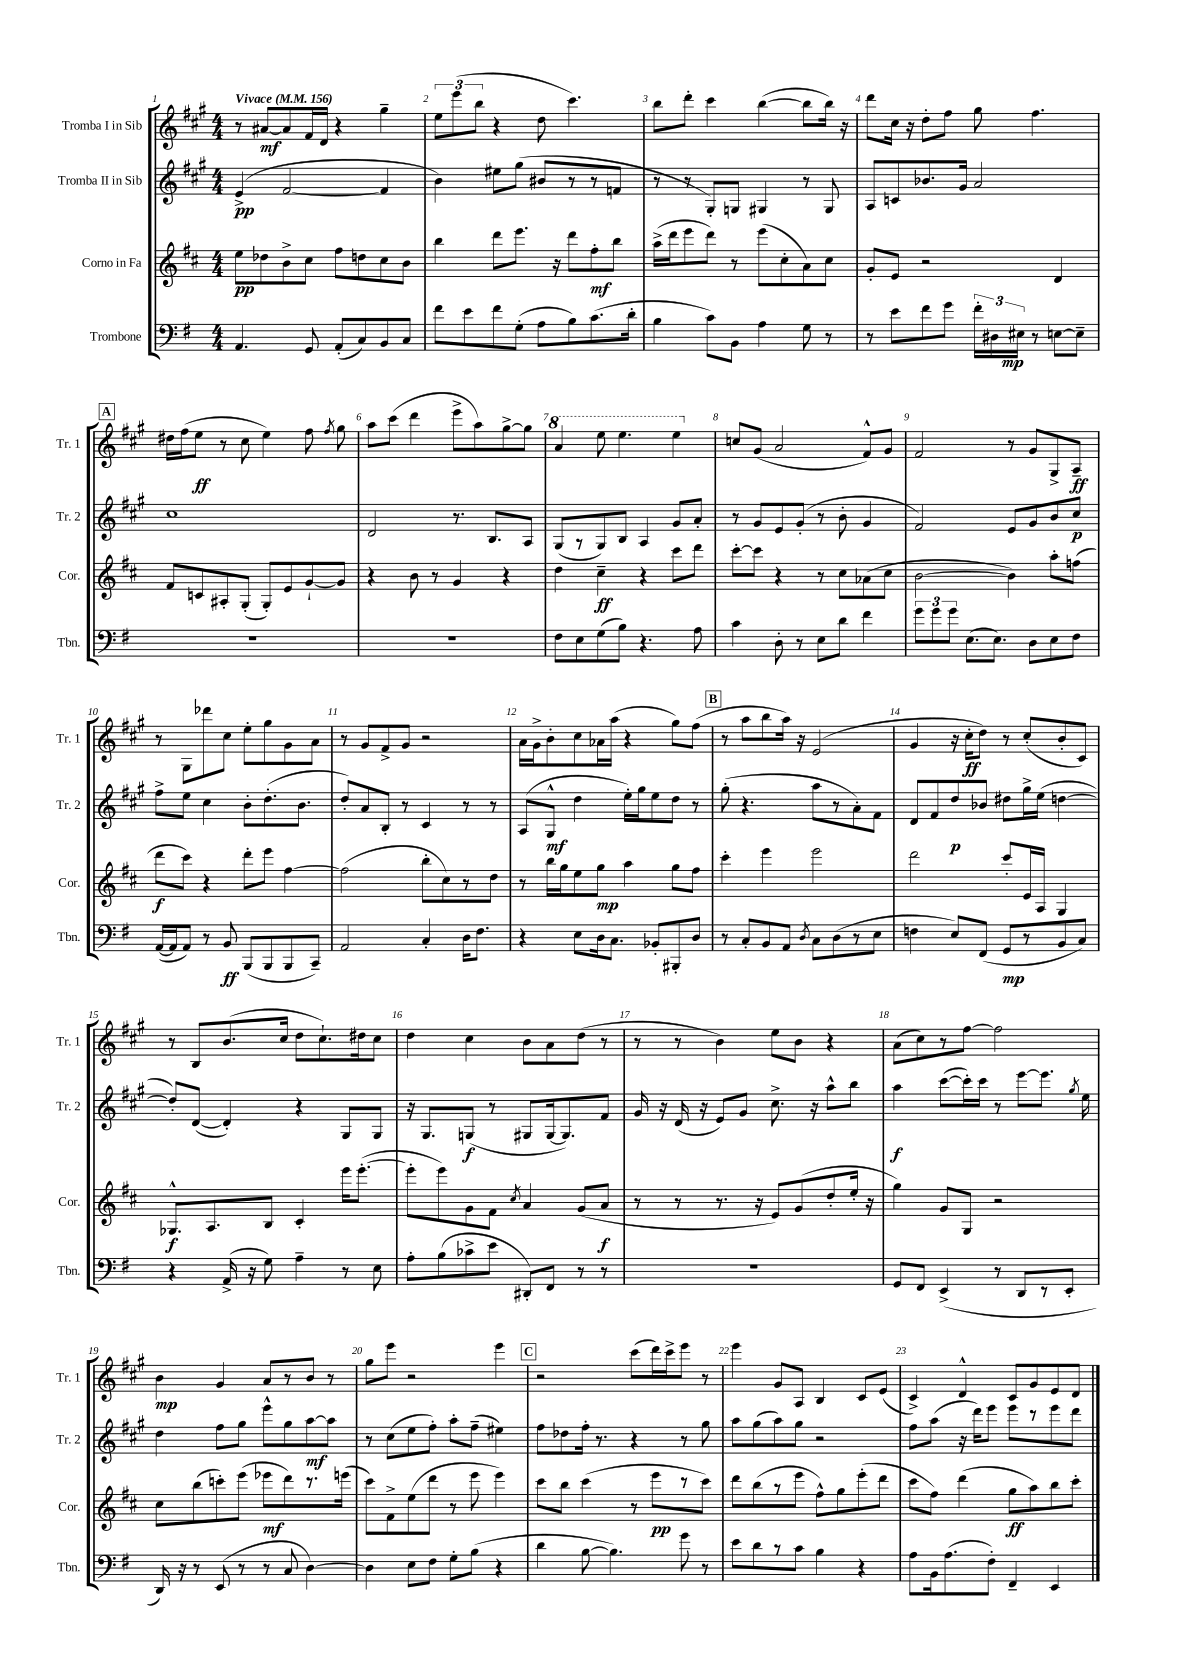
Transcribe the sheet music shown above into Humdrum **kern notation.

**kern	**dynam	**kern	**dynam	**kern	**dynam	**kern	**dynam
*part4	*part4	*part3	*part3	*part2	*part2	*part1	*part1
*staff4	*staff4	*staff3	*staff3	*staff2	*staff2	*staff1	*staff1
*I"Trombone	*	*I"Corno in Fa	*	*I"Tromba II in Sib	*	*I"Tromba I in Sib	*
*I'Tbn.	*	*I'Cor.	*	*I'Tr. 2	*	*I'Tr. 1	*
*clefF4	*	*clefG2	*	*clefG2	*	*clefG2	*
*k[f#]	*	*k[f#c#]	*	*k[f#c#g#]	*	*k[f#c#g#]	*
*M4/4	*	*M4/4	*	*M4/4	*	*M4/4	*
*MM156	*	*MM156	*	*MM156	*	*MM156	*
=1	=1	=1	=1	=1	=1	=1	=1
!	!	!	!	!	!	!LO:TX:a:B:t=Vivace	!
4.AA/	.	8ee\L	pp	(4e^/	pp	8r	.
.	.	8dd-X\	.	.	.	[8a#X/L	mf
.	.	8b^\	.	[2f#/	.	8a#/]	.
8GG/	.	8cc#\J	.	.	.	16f#/L	.
.	.	.	.	.	.	16d/JJ	.
(8AA'/L	.	8ff#\L	.	.	.	4r	.
8C/)	.	8ddn\	.	.	.	.	.
8BB/	.	8cc#\	.	4f#/]	.	4gg#~\	.
8C/J	.	8b\J	.	.	.	.	.
=2	=2	=2	=2	=2	=2	=2	=2
8f#\L	.	4bb\	.	4b\)	.	12ee\L	.
.	.	.	.	.	.	(12eee\	.
8e\	.	.	.	.	.	.	.
.	.	.	.	.	.	12bb\J	.
8f#\	.	8ddd\L	.	8ee#X\L	.	4r	.
(8G'\J	.	8.eee\J	.	(8gg#\J	.	.	.
8A\L	.	.	.	8b#X/L	.	8dd\	.
.	.	16r	.	.	.	.	.
8B\)	.	8ddd\L	.	8r	.	4.ccc#\)	.
(8.c\	.	8ff#'\	mf	8r	.	.	.
.	.	8bb\J	.	8fn/J	.	.	.
16d'\Jk	.	.	.	.	.	.	.
=3	=3	=3	=3	=3	=3	=3	=3
4B\	.	(16aa^\LL	.	8r	.	8bb\L	.
.	.	16ddd\J	.	.	.	.	.
.	.	8eee\	.	8r	.	8ddd'\J	.
8c\L)	.	8ddd\J)	.	8G#'/L)	.	4ccc#\	.
8BB\J	.	8r	.	8Gn/J	.	.	.
4A\	.	(8eee\L	.	4G#X/	.	([4bb\	.
.	.	8cc#'\	.	.	.	.	.
8G\	.	8a\)	.	8r	.	8bb\L]	.
8r	.	8cc#\J	.	8G#/	.	16bb\Jk)	.
.	.	.	.	.	.	16r	.
=4	=4	=4	=4	=4	=4	=4	=4
8r	.	8g'/L	.	8A/L	.	8ddd\L	.
8e\L	.	8e/J	.	8cn/	.	16cc#\Jk	.
.	.	.	.	.	.	16r	.
8f#\	.	2r	.	8.b-X/	.	8dd'\L	.
8g\J	.	.	.	.	.	8ff#\J	.
.	.	.	.	16g#/Jk	.	.	.
24f#'\LL	.	.	.	2a/	.	8gg#\	.
24D#X\	.	.	.	.	.	.	.
24E#X\JJ	mp	.	.	.	.	.	.
8r	.	.	.	.	.	4.ff#\	.
[8En\L	.	4d/	.	.	.	.	.
8E~\J]	.	.	.	.	.	.	.
!!LO:LB:g=z
!!LO:REH:place=s1:t=A
=5	=5	=5	=5	=5	=5	=5	=5
1r	.	8f#/L	.	1cc#	.	16dd#X\LL	.
.	.	.	.	.	.	(16ff#\J	.
.	.	8cn/	.	.	.	8ee\J	ff
.	.	8A#X'/	.	.	.	8r	.
.	.	(8G'/J	.	.	.	8cc#\	.
.	.	8G'/L)	.	.	.	4ee\)	.
.	.	8e/	.	.	.	.	.
.	.	[8g`/	.	.	.	8ff#\	.
.	.	.	.	.	.	8qff#/	.
.	.	8g/J]	.	.	.	8gg#\	.
=6	=6	=6	=6	=6	=6	=6	=6
1r	.	4r	.	2d/	.	8aa\L	.
.	.	.	.	.	.	(8ccc#\J	.
.	.	8b\	.	.	.	4ddd\	.
.	.	8r	.	.	.	.	.
.	.	4g/	.	8.r	.	8eee^\L	.
.	.	.	.	.	.	8aa\)	.
.	.	.	.	8.B/L	.	.	.
.	.	4r	.	.	.	[8gg#^\	.
.	.	.	.	8A/J	.	8gg#\J]	.
=7	=7	=7	=7	=7	=7	=7	=7
*	*	*	*	*	*	*8va	*
8F#\L	.	4dd\	.	(8G#/L	.	4aa/	.
8E\	.	.	.	8r	.	.	.
(8G\	.	4cc#~\	ff	8G#/)	.	8eee\	.
8B\J)	.	.	.	8B/J	.	4.eee\	.
4.r	.	4r	.	4A/	.	.	.
.	.	8ccc#\L	.	8g#/L	.	4eee\	.
8A\	.	8ddd\J	.	8a'/J	.	.	.
=8	=8	=8	=8	=8	=8	=8	=8
*	*	*	*	*	*	*X8va	*
4c\	.	[8ccc#'\L	.	8r	.	8ccn/L	.
.	.	8ccc#\J]	.	8g#/L	.	(8g#/J	.
8D'\	.	4r	.	8e/	.	2a/	.
8r	.	.	.	(8g#'/J	.	.	.
8E\L	.	8r	.	8r	.	.	.
8d\J	.	8cc#\L	.	8b'\	.	.	.
4f#\	.	(8a-X\	.	4g#/	.	8f#^^/L)	.
.	.	8cc#\J	.	.	.	8g#/J	.
=9	=9	=9	=9	=9	=9	=9	=9
12g\L	.	[2b\	.	2f#/)	.	2f#/	.
12g\	.	.	.	.	.	.	.
12g\J	.	.	.	.	.	.	.
(8.E\L	.	.	.	.	.	.	.
8.E\J)	.	.	.	.	.	.	.
.	.	4b\])	.	8e/L	.	8r	.
8D\L	.	.	.	8g#/	.	8g#/L	.
8E\	.	8aa'\L	.	8b/	.	8G#^/	.
8F#\J	.	(8ffn\J	.	8cc#/J	p	8A~/J	ff
!!LO:LB:g=z
=10	=10	=10	=10	=10	=10	=10	=10
([16AA/LL	.	8ddd\L	f	8ff#^\L	.	8r	.
16AA/J]	.	.	.	.	.	.	.
8AA/J)	.	8ccc#\J)	.	8ee\J	.	8G#\L	.
8r	.	4r	.	4cc#\	.	8ddd-X\	.
8BB/	ff	.	.	.	.	8cc#\J	.
(8BBB/L	.	8ddd'\L	.	8b'\L	.	8ee'\L	.
8BBB/	.	8eee\J	.	(8.dd'\	.	8gg#\	.
8BBB/	.	[4ff#\	.	.	.	8g#\	.
.	.	.	.	8.b\J	.	.	.
8CC~/J)	.	.	.	.	.	8a\J	.
=11	=11	=11	=11	=11	=11	=11	=11
2AA/	.	(2ff#\]	.	8dd'/L)	.	8r	.
.	.	.	.	8a/	.	8g#/L	.
.	.	.	.	8B'/J	.	8f#^/	.
.	.	.	.	8r	.	8g#/J	.
4C'/	.	8bb'\L	.	4c#/	.	2r	.
.	.	8cc#\)	.	.	.	.	.
16D\KL	.	8r	.	8r	.	.	.
8.F#\J	.	.	.	.	.	.	.
.	.	8dd\J	.	8r	.	.	.
=12	=12	=12	=12	=12	=12	=12	=12
4r	.	8r	.	(8A/L	.	16a\LL	.
.	.	.	.	.	.	16g#^\J	.
.	.	16bb\LL	.	8G#^^/J	mf	8b'\	.
.	.	16gg\J	.	.	.	.	.
8E\L	.	8ee\	.	4dd\	.	8cc#\	.
16D\k	.	8gg\J	mp	.	.	16a-X\L	.
8.C\J	.	.	.	.	.	(16aa\JJ	.
.	.	4aa\	.	16ee'\LL)	.	4r	.
.	.	.	.	16gg#\J	.	.	.
8BB-X'/L	.	.	.	8ee\	.	.	.
8BBB#X'/	.	8gg\L	.	8dd\J	.	8gg#\L)	.
8D/J	.	8ff#\J	.	8r	.	(8ff#\J	.
!!LO:REH:place=s1:t=B
=13	=13	=13	=13	=13	=13	=13	=13
8r	.	4ccc#'\	.	(8gg#'\	.	8r	.
8C'/L	.	.	.	4.r	.	8aa\L	.
8BB/	.	4eee\	.	.	.	8bb\	.
8AA/J	.	.	.	.	.	16aa\Jk)	.
.	.	.	.	.	.	16r	.
8qD/	.	.	.	.	.	.	.
8C\L	.	2eee\	.	8aa\L	.	(2e/	.
(8D\	.	.	.	8r	.	.	.
8r	.	.	.	8a'\)	.	.	.
8E\J	.	.	.	8f#\J	.	.	.
=14	=14	=14	=14	=14	=14	=14	=14
4Fn\	.	2ddd\	.	8d/L	.	4g#/	.
.	.	.	.	8f#/	.	.	.
8E/L)	.	.	.	8dd/	p	16r	.
.	.	.	.	.	.	16cc#'\KL	ff
(8FF#/J	.	.	.	8b-X/J	.	8dd\J)	.
8GG/L	mp	8ccc#'/L	.	8dd#X\L	.	8r	.
8r	.	16e/L	.	16gg#^\L	.	(8cc#'/L	.
.	.	16A/JJ	.	(16ee\JJ	.	.	.
8BB/	.	4G/	.	[4ddn\	.	8b'/	.
8C/J)	.	.	.	.	.	8c#/J)	.
!!LO:LB:g=z
=15	=15	=15	=15	=15	=15	=15	=15
4r	.	8.G-X^^/L	f	8dd'/L])	.	8r	.
.	.	.	.	([8d/J	.	8B/L	.
.	.	8.A/	.	.	.	.	.
(16AA^/	.	.	.	4d'/])	.	(8.b/	.
16r	.	.	.	.	.	.	.
8G\)	.	8B/J	.	.	.	.	.
.	.	.	.	.	.	16cc#/Jk	.
4A~\	.	4c#'/	.	4r	.	8dd\L	.
.	.	.	.	.	.	8.cc#`\)	.
8r	.	16eee\KL	.	8G#/L	.	.	.
.	.	([8.eee'\J	.	.	.	16dd#X\k	.
8E\	.	.	.	8G#/J	.	8cc#\J	.
=16	=16	=16	=16	=16	=16	=16	=16
8A'\L	.	8eee'\L]	.	16r	.	4dd\	.
.	.	.	.	8.G#/L	.	.	.
(8B\	.	8eee\)	.	.	.	.	.
8c-X^\	.	8g\	.	(8Gn/J	f	4cc#\	.
8e\J	.	8f#\J	.	8r	.	.	.
.	.	8qcc#/	.	.	.	.	.
8DD#X'/L)	.	4a/	.	8G#X/L	.	8b\L	.
8FF#/J	.	.	.	[16G#/k	.	8a\	.
.	.	.	.	8.G#/])	.	.	.
8r	.	(8g/L	.	.	.	(8dd\J	.
8r	.	8a/J	f	8f#/J	.	8r	.
=17	=17	=17	=17	=17	=17	=17	=17
1r	.	8r	.	16g#/	.	8r	.
.	.	.	.	16r	.	.	.
.	.	8r	.	(16d/	.	8r	.
.	.	.	.	16r	.	.	.
.	.	8.r	.	8e/L)	.	4b\)	.
.	.	.	.	8g#/J	.	.	.
.	.	16r	.	.	.	.	.
.	.	8e/L)	.	8.cc#^\	.	8ee\L	.
.	.	(8g/	.	.	.	8b\J	.
.	.	.	.	16r	.	.	.
.	.	8dd'/	.	8aa^^\L	.	4r	.
.	.	16ee'/Jk	.	8bb\J	.	.	.
.	.	16r	.	.	.	.	.
=18	=18	=18	=18	=18	=18	=18	=18
8GG/L	.	4gg\)	.	4aa\	f	(8a\L	.
8FF#/J	.	.	.	.	.	8cc#\)	.
(4EE^/	.	8g/L	.	([8ccc#\L	.	8r	.
.	.	8G/J	.	16ccc#'\L])	.	[8ff#\J	.
.	.	.	.	16ccc#\JJ	.	.	.
8r	.	2r	.	8r	.	2ff#\]	.
8DD/L	.	.	.	[8eee\L	.	.	.
8r	.	.	.	8.eee\J]	.	.	.
8EE'/J	.	.	.	.	.	.	.
.	.	.	.	8qgg#/	.	.	.
.	.	.	.	16ee\	.	.	.
!!LO:LB:g=z
=19	=19	=19	=19	=19	=19	=19	=19
16DD/)	.	8cc#\L	.	4dd\	.	4b\	mp
16r	.	.	.	.	.	.	.
8r	.	(8bb\	.	.	.	.	.
(8EE/	.	8cccn'\)	.	8ff#\L	.	4g#/	.
8r	.	(8eee\J	.	8gg#\J	.	.	.
8r	.	8eee-X\L	mf	8eee^^\L	.	8a/L	.
8C/	.	8ddd\)	.	8gg#\	.	8r	.
[4D\)	.	8.r	.	[8aa\	mf	8b/J	.
.	.	.	.	8aa\J]	.	8r	.
.	.	(16eeen\Jk	.	.	.	.	.
=20	=20	=20	=20	=20	=20	=20	=20
4D\]	.	8ccc#\L)	.	8r	.	8gg#\L	.
.	.	8f#^\	.	(8cc#\L	.	8eee\J	.
8E\L	.	(8ee\	.	8ee\	.	2r	.
8F#\J	.	8ddd\J	.	8ff#'\J)	.	.	.
8G'\L	.	8r	.	8aa'\L	.	.	.
(8B\J	.	8eee\	.	(8ff#~\J	.	.	.
4r	.	4eee\)	.	4ee#X\)	.	4eee\	.
!!LO:REH:place=s1:t=C
=21	=21	=21	=21	=21	=21	=21	=21
4d\	.	8ccc#\L	.	8ff#\L	.	2r	.
.	.	8bb\J	.	8dd-X\	.	.	.
[8B\	.	(4ccc#\	.	16ff#'\Jk	.	.	.
.	.	.	.	8.r	.	.	.
4.B\])	.	.	.	.	.	.	.
.	.	8r	.	4r	.	(8ccc#\L	.
.	.	8eee\L	pp	.	.	16ddd\L)	.
.	.	.	.	.	.	16ccc#^\J	.
8g\	.	8r	.	8r	.	8eee\J	.
8r	.	8ccc#\J)	.	8gg#\	.	8r	.
=22	=22	=22	=22	=22	=22	=22	=22
8e\L	.	8ddd\L	.	8aa\L	.	4eee\	.
8d\	.	(8bb\	.	(8gg#\	.	.	.
8r	.	8r	.	8aa\)	.	8g#/L	.
8c\J	.	8eee\J	.	8gg#\J	.	8A/J	.
4B\	.	8ff#^^\L)	.	2r	.	4B/	.
.	.	8gg\	.	.	.	.	.
4r	.	(8eee'\	.	.	.	8c#/L	.
.	.	8ddd\J	.	.	.	(8e/J	.
=23	=23	=23	=23	=23	=23	=23	=23
8A\L	.	8ccc#\L	.	8ff#\L	.	4c#^/)	.
16BB\k	.	8ff#\J)	.	(8aa\J	.	.	.
(8.A\	.	.	.	.	.	.	.
.	.	(4ddd\	.	16r	.	4d^^/	.
.	.	.	.	16ddd\KL)	.	.	.
8F#'\J)	.	.	.	8eee\J	.	.	.
4FF#~/	.	8gg\L	ff	8eee\L	.	8c#/L	.
.	.	8aa\)	.	8r	.	8g#/	.
4EE/	.	8bb\	.	8eee\	.	8e/	.
.	.	8ccc#'\J	.	8ddd\J	.	8d/J	.
==	==	==	==	==	==	==	==
*-	*-	*-	*-	*-	*-	*-	*-
